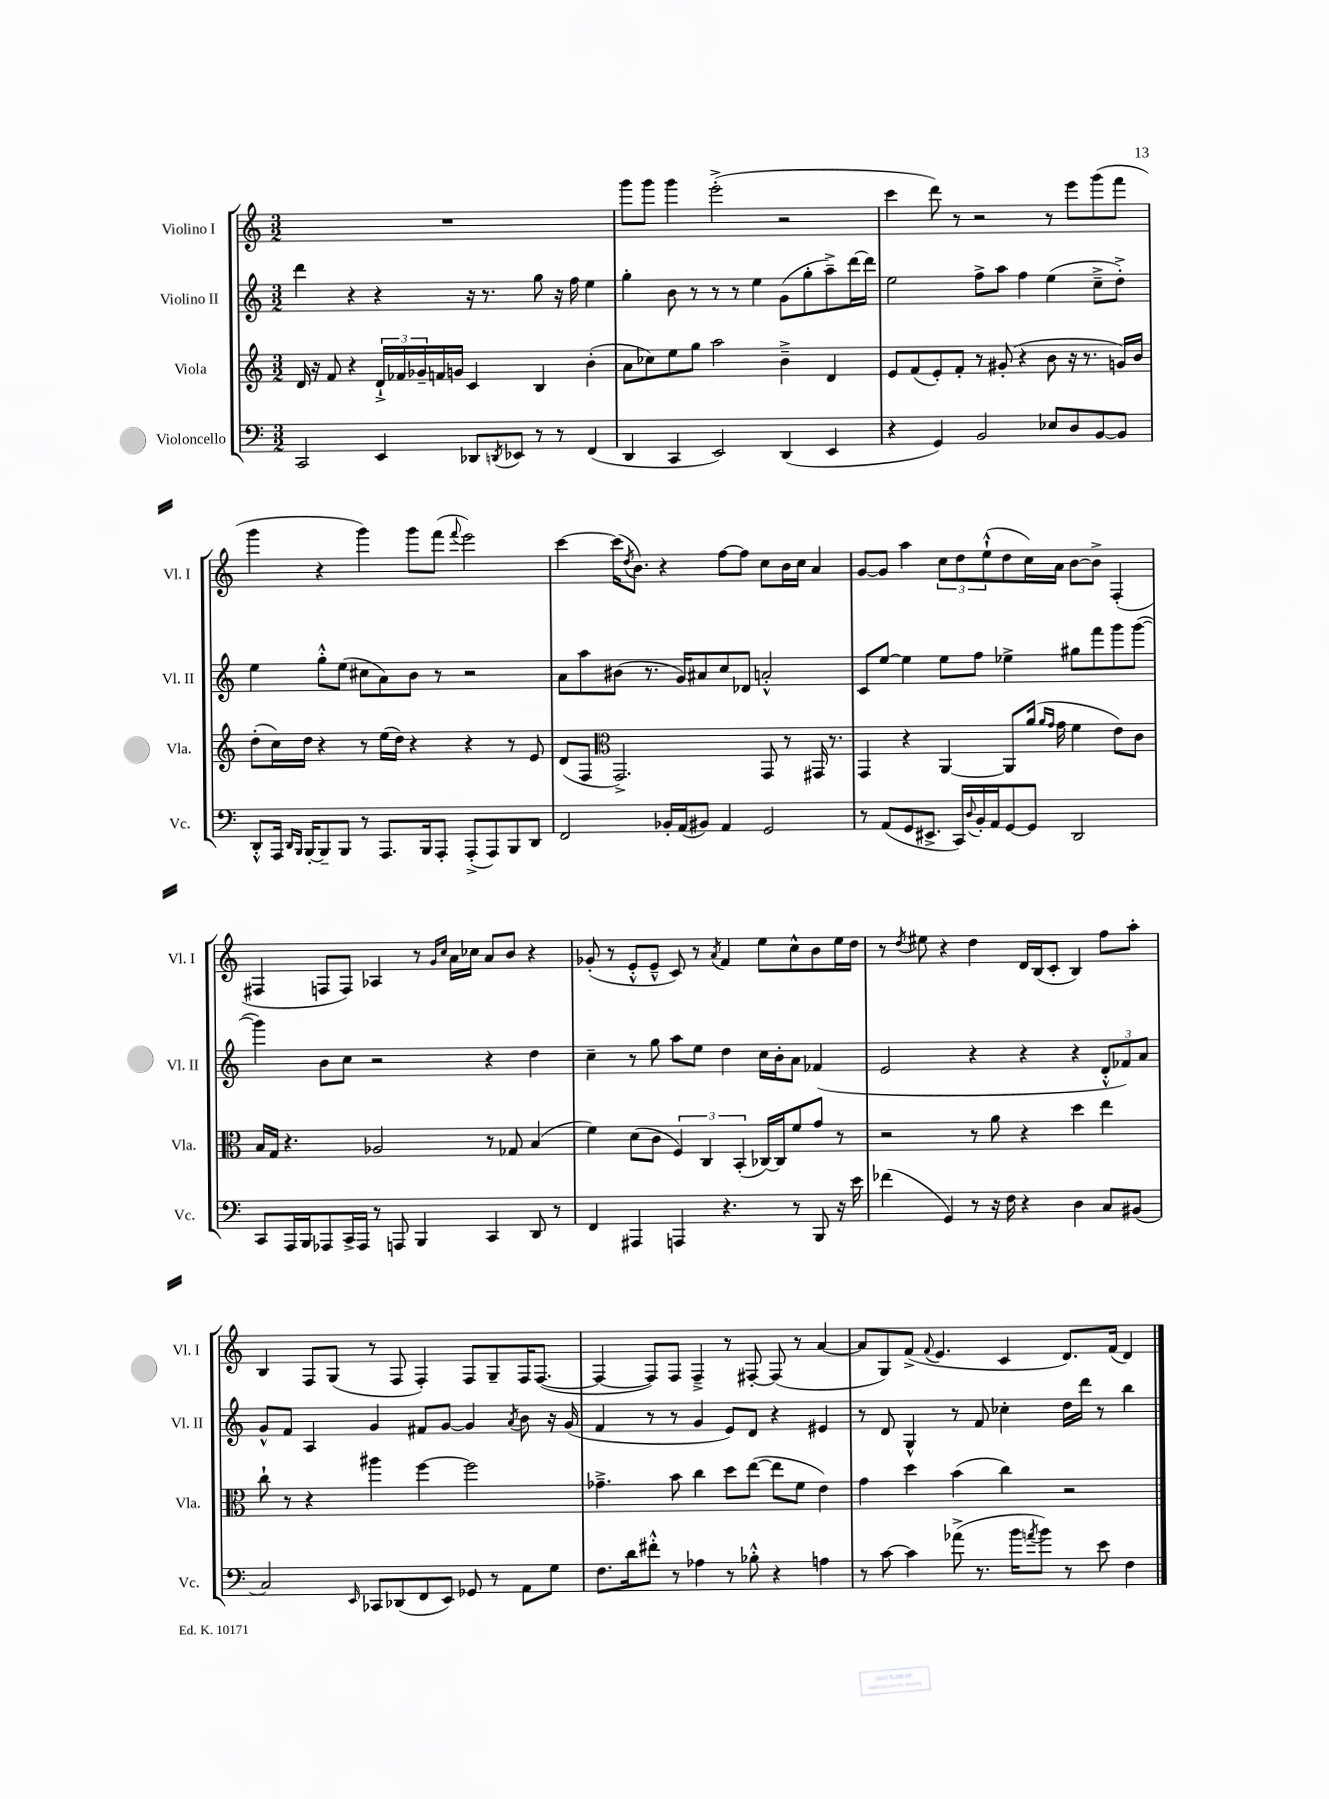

**kern	**kern	**kern	**kern
*staff4	*staff3	*staff2	*staff1
*clefF4	*clefG2	*clefG2	*clefG2
*k[]	*k[]	*k[]	*k[]
*M3/2	*M3/2	*M3/2	*M3/2
2CC/	16d/	4ddd\	1.r
.	16r	.	.
.	8f/	.	.
.	4r	4r	.
4EE/	24d`^/LL	4r	.
.	24f-/	.	.
.	24g-~/	.	.
.	16f/	.	.
.	16g/JJ	.	.
8DD-/L	4c/	16r	.
.	.	8.r	.
8qDD/	.	.	.
8EE-/J	.	.	.
8r	4B/	8gg\	.
8r	.	16r	.
.	.	16ff\	.
(4FF/	(4b'\	4ee\	.
=	=	=	=
4DD/	8a\L	4gg'\	8ggg\L
.	8cc-\)	.	8ggg\J
4CC/	8ee\	8b\	4ggg\
.	8gg\J	8r	.
2EE/)	2aa\	8r	(2eee'^\
.	.	8r	.
.	.	4ee\	.
(4DD/	4b~^\	(8g\L	2r
.	.	8gg'\	.
4EE/	4d/	8aa~^\)	.
.	.	[16ddd\L	.
.	.	16ddd\]JJ	.
=	=	=	=
4r	8e/L	2ee\	4ccc\
.	(8f/	.	.
4GG/)	8e'/)	.	8ddd\)
.	8f'/J	.	8r
2BB/	8r	8ff^\L	2r
.	(8g#'/	8aa\J	.
.	4r	4ff\	.
8E-/L	8b\	(4ee\	8r
8D/	16r	.	8eee\L
.	8.r	.	.
[8BB/	.	8cc~^\L	(8ggg\
8BB/]J	16g/LL)	8dd'^\J)	8fff\J
.	16b/JJ	.	.
=	=	=	=
8DD'^^/L	(8dd'\L	4ee\	4ggg\
16AAA/Jk	16cc\L)	.	.
16qqDD/LL	.	.	.
16qqBBB/JJ	.	.	.
[16BBB'/LK	16dd\JJ	.	.
8BBB~/]	4r	8gg'^^\L	4r
8BBB/J	.	(8ee\J	.
8r	8r	8cc#\L	4ggg\)
8.AAA/L	(16ee\LL	8a\)	.
.	16dd\JJ)	.	.
.	4r	8b\J	8ggg\L
16BBB/k	.	.	.
8AAA'/J	.	8r	(8fff\J
.	.	.	8qqfff/
(8AAA'^/L	4r	2r	2eee\)
8AAA/)	.	.	.
8BBB/	8r	.	.
8DD/J	8e/	.	.
=	=	=	=
2FF/	(8d/L	8a\L	[4ccc\
.	8F/J	8aa\	.
*	*clefC3	*	*
.	2.GG^/)	(8b#\J	(16ccc\]LK
.	.	.	8qdd/
.	.	.	8.b\J)
.	.	8.r	.
16BB-'/LL	.	.	4r
(16AA/J	.	16g/LK)	.
8BB#/J)	.	8a#/	.
4AA/	.	8cc/	[8ff\L
.	.	8d-/J	8ff\]J
2GG/	8GG/	2a'^^/	8cc\L
.	8r	.	16b\L
.	.	.	16cc\JJ
.	16GG#/	.	4a/
.	8.r	.	.
=	=	=	=
8r	4GG/	8c/L	[8g/L
(8AA/L	.	[8ee/J	8g/]J
8GG/	4r	4ee\]	4aa\
8.EE#^/J	.	.	.
.	[4AA/	8ee\L	12cc\L
16CC/LL)	.	.	.
.	.	.	12dd\
8qqD/	.	.	.
16BB'/	.	8ff\J	.
.	.	.	(12ee`^^\
16AA/J	.	.	.
[8GG/	8AA/]L	4ee-^\	8dd\
8GG/]J	(16a/Jk	.	16cc\L)
.	16qqa/LL	.	.
.	16qqg/JJ	.	.
.	16g\	.	16a\JJ
2DD/	4f\	8gg#\L	[8b\L
.	.	8fff\	8b^\]J
.	8e\L)	8ggg\	(4F'/
.	8c\J	([8ggg\J	.
=	=	=	=
8CC/L	16B/LL	4ggg\])	4F#/
.	16G/JJ	.	.
16AAA/L	4.r	.	.
16BBB/J	.	.	.
8AAA-/	.	8b\L	8F/L
16CC^/L	.	8cc\J	8F/J)
16AAA-/JJ	.	.	.
8r	2A-/	2r	4A-/
8AAA/	.	.	.
4BBB/	.	.	8r
.	.	.	16qqg/LL
.	.	.	16qqcc/JJ
.	.	.	16a\LL
.	.	.	16cc-\JJ
4CC/	8r	4r	8a/L
.	8G-/	.	8b/J
8DD/	(4B/	4dd\	4r
8r	.	.	.
=	=	=	=
4FF/	4f\)	4cc~\	(8g-'/
.	.	.	8r
4AAA#/	(8d\L	8r	8e'^^/L
.	8c\J	8gg\	8e~^^/J
4AAA/	6F/)	8aa\L	8c/)
.	.	8ee\J	8r
.	6C/	.	.
.	.	.	8qa/
4.r	.	4dd\	4f/
.	(6BB'/	.	.
.	[16C-/LL)	16cc\LL	8ee\L
.	16C-/]J	16b'\J	.
8r	8f/	8a\J	8cc^^\
8BBB/	8g/J	(4f-/	8b\
16r	8r	.	16ee\L
16e\	.	.	16dd\JJ
=	=	=	=
(4f-\	2r	2e/	8r
.	.	.	8qdd/
.	.	.	8ee#\
4GG/)	.	.	4r
8r	8r	4r	4dd\
16r	8a\	.	.
16F\	.	.	.
4r	4r	4r	16d/LL
.	.	.	(16B/J
.	.	.	8c'/J
4D\	4dd\	4r	4B/)
8C/L	4ee\	12d'^^/L	8ff\L
.	.	12f-/)	.
(8BB#/J	.	.	8aa'\J
.	.	12a/J	.
=	=	=	=
2C/)	8cc`\	8g^^/L	4B/
.	8r	8f/J	.
.	4r	4A/	8F/L
.	.	.	(8G/J
16qqEE/	.	.	.
8CC-/L	4aa#\	4g/	8r
(8DD-/	.	.	8F/
8FF/	[4ff\	8f#/L	4F'/)
8EE/J)	.	[8g/J	.
8GG-/	2ff\]	4g/]	8F/L
8r	.	.	8G~/
.	.	8qa/	.
8AA\L	.	8b\	16F/K
.	.	.	([8.F/J
8G\J	.	16r	.
.	.	(16g/	.
=	=	=	=
8.F\L	4.g-~^\	4f/	4F/_
16d\k	.	.	.
8f#'^^\J	.	8r	8F/]L)
8r	8b\	8r	8F/J
4A-\	4cc\	4g/	4F~^/
8r	8dd\L	8e/L)	8r
8B-'^^\	([8ee\J	8d/J	[8F#'/
4r	8ee\]L	4r	(8F#/]
.	8f\J	.	8r
4A\	4e\)	4e#/	[4a/
=	=	=	=
8r	4g\	8r	8a/]L
[8c\	.	8d/	8G/)
4c\]	4dd\	4G^^/	(8f^/J
.	.	.	8qqf/
.	.	.	4.e/
(8a-^\	(4b\	8r	.
8.r	.	8f/	.
.	4cc\)	4cc-'\	4c/
16b\LK	.	.	.
8qa/	.	.	.
8b\J)	.	.	.
8r	2r	16dd\LL	8.d/L)
.	.	16ddd\JJ	.
8e\	.	8r	.
.	.	.	(16f/Jk
4F\	.	4bb\	4d/)
==	==	==	==
*-	*-	*-	*-
